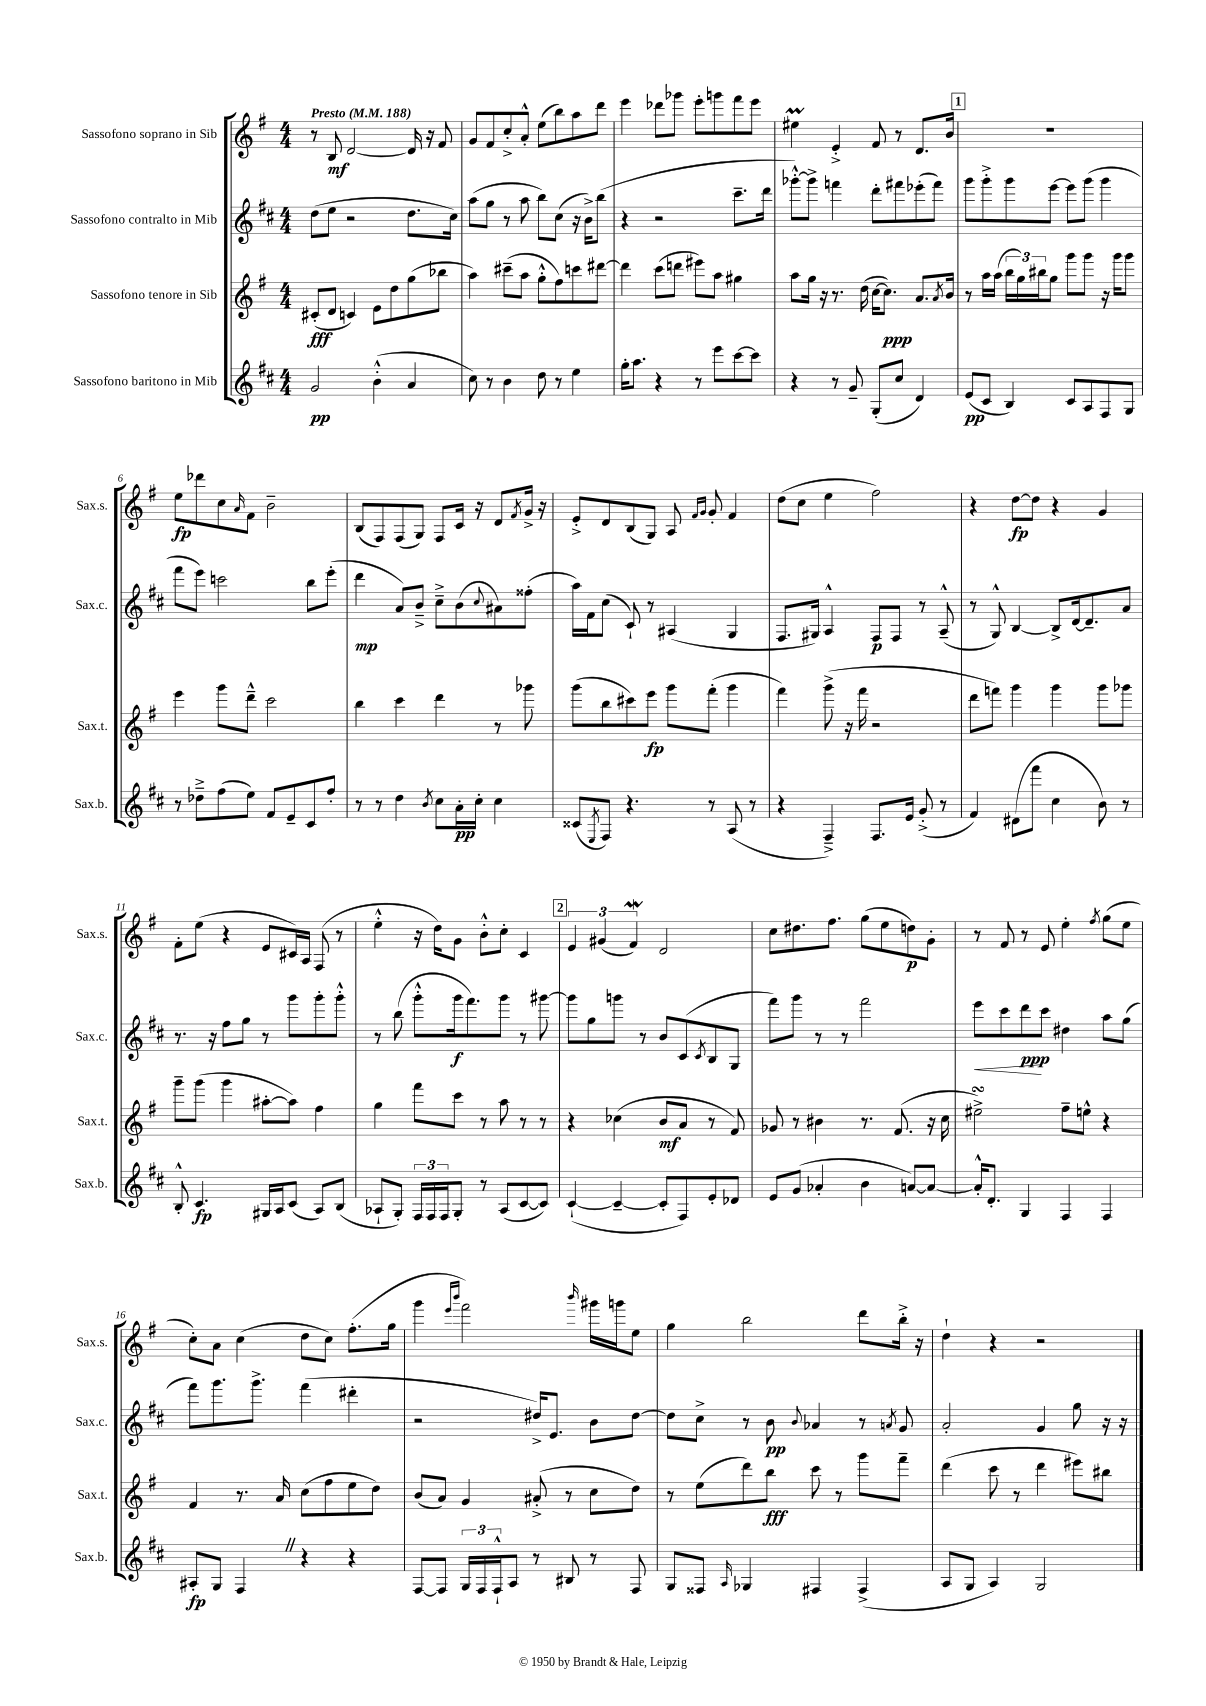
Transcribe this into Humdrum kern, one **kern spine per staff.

**kern	**kern	**kern	**kern
*staff4	*staff3	*staff2	*staff1
*clefG2	*clefG2	*clefG2	*clefG2
*k[f#c#]	*k[f#]	*k[f#c#]	*k[f#]
*M4/4	*M4/4	*M4/4	*M4/4
*MM188	*MM188	*MM188	*MM188
2g	(8c#'	(8dd	8r
.	8d	8ee	8B
.	4c)	2r	[2d
(4b'^^	8e	.	.
.	8dd	.	.
4a	(8gg	8.dd	16d]
.	.	.	16r
.	8bb-	.	8f#
.	.	16cc#)	.
=	=	=	=
8cc#)	4aa)	(8aa	8g
8r	.	8gg	8f#
4b	(8ccc#~	8r	8cc'^
.	8aa	8aa	8a'^^
8dd	8gg'^^	8bb)	(8ee
8r	8ff#)	(8cc#	8bb)
4ee	8ccc	16r	8aa
.	.	16b^)	.
.	[8ddd#	(8bb	8ddd
=	=	=	=
16gg'	4ddd#]	4r	4eee
8.aa	.	.	.
4r	(8ccc	2r	8ddd-
.	8ddd	.	8ggg-
8r	8eee#)	.	8eee'
8eee	8aa	.	8ggg
[8ccc#	4gg#	8.ccc#~	8fff#
8ccc#]	.	.	8eee
.	.	16ddd	.
=	=	=	=
4r	8aa	[8ggg-'^^)	4ee#
.	16gg	8ggg-^]	.
.	16r	.	.
8r	8.r	4fff	4e'^
8g~	.	.	.
.	(16dd	.	.
(8G'	[16cc	8ddd'	8f#
.	8.cc])	.	.
8cc#	.	8fff#	8r
4d)	8.a	(8eee-'	8.d
.	.	8fff#)	.
.	8qa	.	.
.	16b	.	16b
=	=	=	=
(8e	8r	8ggg	1r
8c#	16aa	8ggg'^	.
.	(16aa	.	.
4B)	24bb	8ggg	.
.	24gg)	.	.
.	24bb#	.	.
.	8gg	[8eee	.
8c#	8ggg	8eee]	.
8A	8ggg	(8ggg	.
8F#	16r	4ggg	.
.	16ggg	.	.
8G	8ggg	.	.
=	=	=	=
8r	4eee	8fff#	8ee
8dd-~^	.	8eee)	8ddd-
(8ff#	8ggg	2ccc	8cc
.	.	.	16qqa
8ee)	8ddd~^^	.	8f#
8f#	2ccc	.	2b~
8e~	.	.	.
8c#	.	8bb	.
8ff#'	.	(8eee'	.
=	=	=	=
8r	4bb	4ddd	(8B
8r	.	.	8F#)
4dd	4ccc	8a)	(8F#
.	.	8b~^	8G)
8qb	.	.	.
8cc#	4ddd	8cc#~^	8F#
16a'	.	(8b	16c
16cc#'	.	.	16r
.	.	8qqcc#	.
4cc#	8r	8a#)	8d
.	.	.	8qf#
.	8ggg-	(8ff##'	16g^
.	.	.	16r
=	=	=	=
(8c##	(8ggg	16aa)	8e'^
.	.	16f#	.
8qE	.	.	.
8F#)	8bb	(8cc#	8d
4.r	8ccc#)	8c#`)	(8B
.	8eee	8r	8G)
.	8ggg	(4A#	8A
.	.	.	16qqf#
.	.	.	16qqg
8r	(8fff#'	.	8g'
(8A	4ggg	4G	4f#
8r	.	.	.
=	=	=	=
4r	4fff#)	8.F#	(8dd
.	.	.	8cc
.	.	16G#)	.
4F#~^)	(8ggg^	4A^^	4ee
.	16r	.	.
.	16fff#	.	.
8.F#	2r	8F#	2ff#)
.	.	8F#	.
16e	.	.	.
(8g'^	.	8r	.
8r	.	(8A~^^	.
=	=	=	=
4f#)	8ddd	8r	4r
.	8fff)	8G^^)	.
(8d#	4ggg	[4B	[8dd
8fff#	.	.	8dd]
4cc#	4ggg	8B^]	4r
.	.	[16d	.
.	.	8.d~]	.
8b)	8ggg	.	4g
8r	8ggg-	8a	.
=	=	=	=
8B'^^	8ggg~	8.r	8f#'
4.c#	(8ggg	.	(8ee
.	.	16r	.
.	4ggg	8ff#	4r
.	.	8gg	.
16G#	[8aa#'	8r	8e
16A	.	.	.
(8c#	8aa#])	8ggg	16c#)
.	.	.	16A
8A)	4ff#	8ggg'	(8F#
(8B	.	8ggg'^^	8r
=	=	=	=
8A-`	4gg	8r	4ee'^^
8G')	.	(8bb	.
24F#	8fff#	8ggg'^^	16r
24F#	.	.	.
.	.	.	16dd)
24F#	.	.	.
8G'	8ccc	16ggg	8g
.	.	8.fff#)	.
8r	8r	.	8b'^^
(8A-	8aa	8ggg	8cc'
[8c#	8r	8r	4c
8c#])	8r	[8ggg#	.
=	=	=	=
([4c#`	4r	8ggg#]	6e
.	.	8gg	.
.	.	.	(6g#
4c#~_	(4cc-	8ggg	.
.	.	.	6f#)
.	.	8r	.
8c#']	8b	8b	2d
8F#)	8a	(8c#	.
.	.	8qc#	.
8e'	8r	8B	.
8d-	8f#)	8G	.
=	=	=	=
8e	8g-	8fff#)	8cc
(8g	8r	8ggg	8.dd#
4a-'	4b#	8r	.
.	.	.	8.ff#
.	.	8r	.
4b	8.r	2fff#	(8gg
.	.	.	8ee
.	(8.f#	.	.
[8a)	.	.	8dd)
8a_	16r	.	8g'
.	16cc	.	.
=	=	=	=
16a'^^]	2ee#^)	8eee	8r
8.d'	.	.	.
.	.	8ccc#	8f#
4G	.	8ddd	8r
.	.	8ccc#	8e
4F#	8ff#~	4dd#	4ee'
.	8ee^^	.	.
.	.	.	8qff#
4F#	4r	8aa	(8gg
.	.	(8gg	8ee
=	=	=	=
8A#'	4f#	8fff#)	8cc')
8G	.	8.ggg	8a
4F#	8.r	.	(4cc
.	.	8.ggg^	.
.	16a	.	.
4r	(8cc	(4fff#	8dd
.	8ff#	.	8cc)
4r	8ee	4ddd#'	(8.ff#'
.	8dd)	.	.
.	.	.	16gg
=	=	=	=
[8F#	(8b	2r	4ggg
8F#]	8a)	.	.
.	.	.	16qqeee
.	.	.	16qqbbb
24G	4g	.	2fff#)
24F#	.	.	.
24F#`^^	.	.	.
8A	.	.	.
8r	(8a#'^	16dd#^)	.
.	.	8.e	.
8B#	8r	.	.
.	.	.	16qqbbb
8r	8cc	8b	16ggg#
.	.	.	16ggg
8F#	8dd)	[8dd#	8ee
=	=	=	=
8G	8r	8dd#]	4gg
8F##	(8ee	8cc#^	.
16qqA	.	.	.
4G-	8ddd)	8r	2bb
.	8bb	8b	.
.	.	8qqb	.
4F#	8ccc	4a-	.
.	8r	.	.
(4F#^	8ggg	8r	8ddd
.	.	8qa	.
.	8fff#~	8g	16bb'^
.	.	.	16r
=	=	=	=
8A	(4ddd	2a'	4dd`
8G	.	.	.
4A)	8ccc	.	4r
.	8r	.	.
2G	4ddd	4g	2r
.	8eee#)	8gg	.
.	8bb#	16r	.
.	.	16r	.
==	==	==	==
*-	*-	*-	*-
